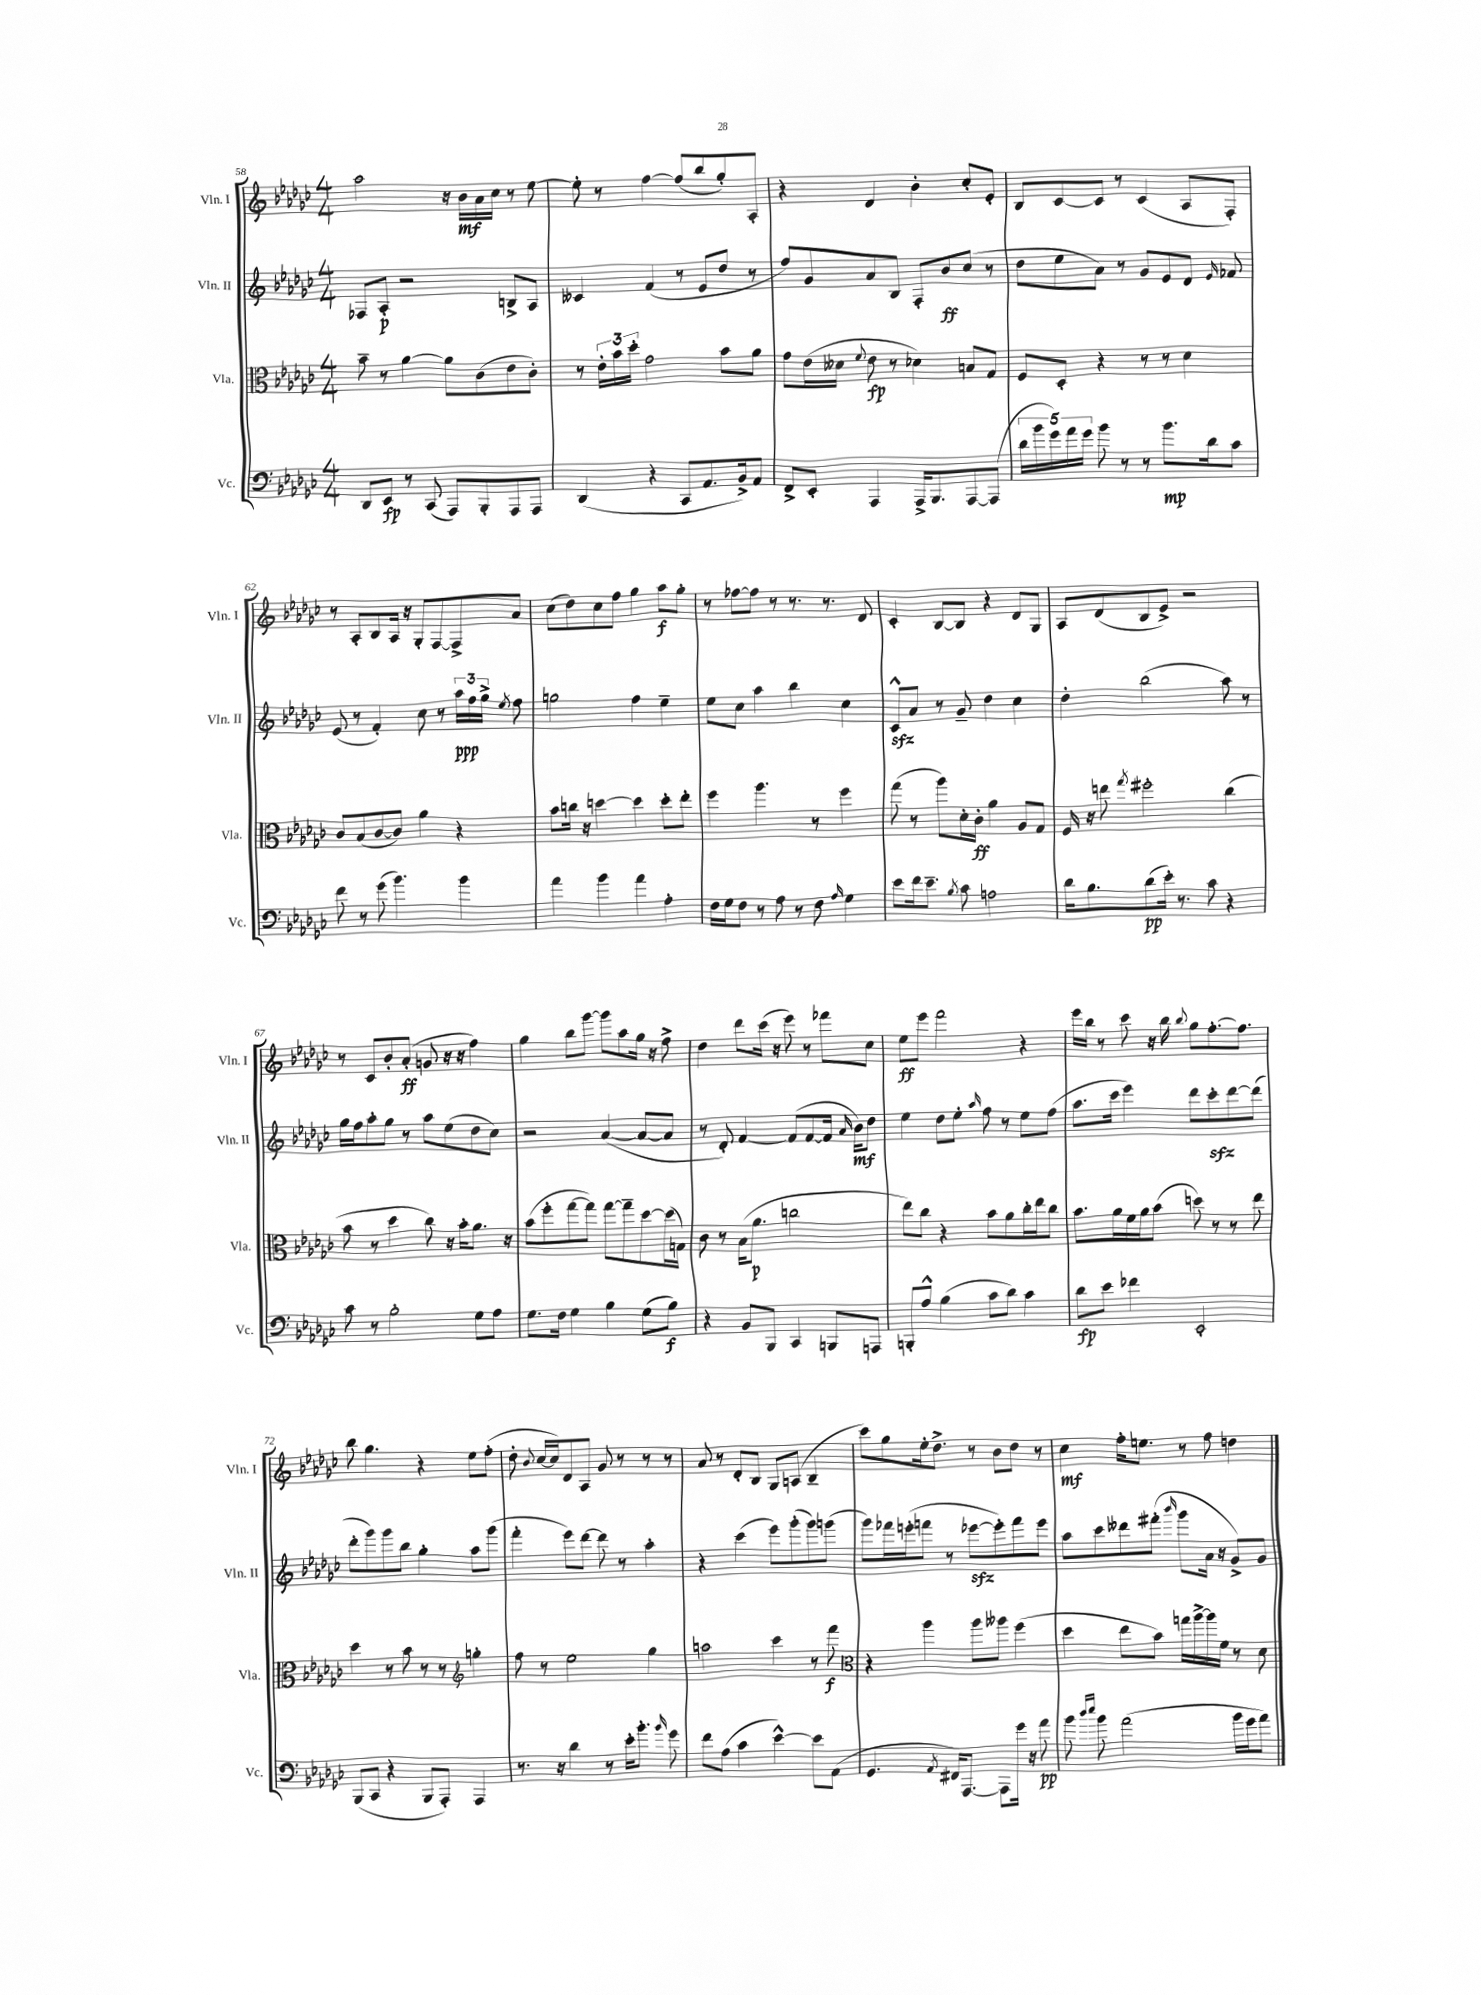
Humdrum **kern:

**kern	**kern	**kern	**kern
*staff4	*staff3	*staff2	*staff1
*clefF4	*clefC3	*clefG2	*clefG2
*k[b-e-a-d-g-c-]	*k[b-e-a-d-g-c-]	*k[b-e-a-d-g-c-]	*k[b-e-a-d-g-c-]
*M4/4	*M4/4	*M4/4	*M4/4
8DD-/L	8b-~\	8F-/L	2aa-\
8EE-/J	8r	8A-'/J	.
8r	[4a-\	2r	.
(8CC-/	.	.	.
8AAA-/L)	8a-\]L	.	16r
.	.	.	16b-\LL
8BBB-'/	(8c-\	.	16a-\
.	.	.	16cc-\JJ
8AAA-/	8e-\	8B^/L	8r
8AAA-/J	8c-'\J)	8A-/J	[8ee-\
=	=	=	=
(4DD-/	8r	4c--/	8ee-'\]
.	24e-'\LL	.	8r
.	24b-\	.	.
.	24dd-'\JJ	.	.
4r	2g-\	(4f/	[4ff\
8CC-/L	.	8r	(8ff/]L
8.AA-/	.	8e-/L	8bb-/
.	8b-\L	8dd-/J	8gg-'/)
16BB-^/k)	.	.	.
8AA-/J	8a-\J	8r	8A-'/J
=	=	=	=
8FF^/L	8g-\L	8ff/L)	4r
8EE-'/J	(16e-\L	8g-/	.
.	16d--\JJ	.	.
.	8qqf/	.	.
4AAA-/	8e-\	8a-/	4d-/
.	8r	8B-/J	.
16AAA-^/LK	4d-\)	8F'/L	4b-'\
8.BBB-/	.	.	.
.	.	8b-/	.
[8AAA-/	8B/L	(8cc-/J	8cc-'/L
(8AAA-/]J	8G-/J	8r	8e-'/J
=	=	=	=
20d-\LL	8F/L	8dd-\L	8B-/L
20b-\	.	.	.
20g-\)	.	.	.
.	8D-'/J	8ee-\	[8c-/
20a-\	.	.	.
20g-\JJ	.	.	.
8b-\	4r	8a-\J)	8c-/]J
8r	.	8r	8r
8r	8r	8g-/L	(4c-/
8.b-\L	8r	8e-/	.
.	4d-\	8d-/J	8A-/L
16d-\k	.	.	.
.	.	16qqe-/	.
8c-\J	.	8f-/	8F'/J)
=	=	=	=
8f\	8c-/L	(8e-/	8r
8r	(8B-/	8r	8A-'/L
(8g-\	[8c-/	4f'/)	8B-/
4.b-\)	8c-/]J)	.	16A-/Jk
.	.	.	16r
.	4a-\	8cc-\	8G-'/L
.	.	8r	[8F/
4b-\	4r	24aa-\LL	8F^/]
.	.	24ff\	.
.	.	24gg-^\JJ	.
.	.	8qee-/	.
.	.	8ff\	8a-/J
=	=	=	=
4a-\	8b-\L	2gg\	(8cc-\L
.	16cc\Jk	.	8dd-\)
.	16r	.	.
4b-\	[4dd\	.	8cc-\
.	.	.	8ff\J
4a-\	4dd\]	4ff\	4gg-\
4A-'\	8dd'\L	4ee-~\	8aa-\L
.	8ee-'\J	.	8gg-'\J
=	=	=	=
16F\LL	4ff\	8ee-\L	8r
16G-\J	.	.	.
8F\J	.	8cc-\J	[8ff-\L
8r	4.aa-\	4aa-\	8ff-\]J
8A-\	.	.	8r
8r	.	4bb-\	8.r
8F\	8r	.	.
.	.	.	8.r
16qqA-/	.	.	.
4G-\	4ff\	4cc-\	.
.	.	.	8d-/
=	=	=	=
8e-\L	(8gg-\	8c-^^/L	4c-'/
16f\k	8r	8a-/J	.
8.e-~\J	.	.	.
.	8aa-\L)	8r	[8B-/L
8qB-/	.	.	.
8c-\	16d-'\L	8g-~/	8B-/]J
.	16c-'\JJ	.	.
2A\	4a-\	4dd-\	4r
.	8A-/L	4cc-\	8d-/L
.	8G-/J	.	8G-/J
=	=	=	=
16d-\LK	16F/	4dd-'\	8A-/L
8.B-\	16r	.	.
.	8ee\	.	(8d-/
.	8qgg-/	.	.
(8d-\	2ff#'\	(2bb-\	8B-/
16e-'\Jk)	.	.	8e-^/J)
8.r	.	.	.
.	.	.	2r
8c-\	.	.	.
4r	(4cc-\	8aa-\)	.
.	.	8r	.
=	=	=	=
8c-\	8b-\	16gg-\LL	8r
.	.	16ff\J	.
8r	8r	8aa-'\	8c-/L
2B-'\	4dd-\	8gg-\J	8b-'/
.	.	8r	(8a-'/J
.	8cc-\)	8aa-\L	8g/
.	16r	(8ee-\	16r
.	16b-'\LK	.	16r
8G-\L	8.a-\J	8dd-\	4ff\)
8A-\J	.	8cc-\J)	.
.	16r	.	.
=	=	=	=
8.G-\L	(8b-\L	2r	4gg-\
.	8ff'\	.	.
16F\Jk	.	.	.
4G-\	[8gg-\	.	8bb-\L
.	8gg-\]J)	.	[8ggg-\J
4B-\	[8gg-\L	([4a-/	8ggg-\]L
.	8gg-~\]	.	8aa-\
(8G-\L	[8dd-\	8a-/_L	16gg-\Jk
.	.	.	16r
8B-\J)	(16dd-\]L	8a-/]J	8ff^\
.	16G\JJ)	.	.
=	=	=	=
4r	8c-\	8r	4dd-\
.	8r	8d-'/)	.
8BB-/L	(16B-\LK	[4f/	8ddd-\L
.	8.a-\J	.	.
8BBB-/J	.	.	(16ccc-\Jk
.	.	.	16r
4CC-/	2cc\	(8f/]L	8eee-\)
.	.	[8f/	8r
8BBB/L	.	16f/]Jk	8fff-\L
.	.	16qqa-/	.
.	.	16b-\LK)	.
8AAA/J	.	8dd-\J	8cc-\J
=	=	=	=
8BBB'/L	8ee-\L)	4ee-\	8ee-\L
8A-^^/J	8cc-\J	.	8eee-\J
(4B-\	4r	8dd-\L	2fff\
.	.	8ee-'\J	.
.	.	16qqaa-/	.
8c-\L	8b-\L	8ff\	.
8d-\J)	8a-\	8r	.
4c-\	16cc-'\L	8ee-\L	4r
.	16ee-\J	.	.
.	8cc-\J	(8ff\J	.
=	=	=	=
8d-\L	8.b-\L	8.aa-\L	16eee-\LL
.	.	.	16bb-\JJ
8e-\J	.	.	8r
.	16a-\L	16ccc-\Jk	.
4f-\	16f\	4eee-\)	8ccc-\
.	16a-\J	.	.
.	(8b-\J	.	16r
.	.	.	16bb-\
.	.	.	8qqbb-/
2EE-'/	8dd\)	8ddd-\L	8gg-\L
.	8r	8ccc-'\	[8.ff'\
.	8r	[8ddd-\	.
.	.	.	8.ff\]J
.	8ee-\	(8ddd-\]J	.
=	=	=	=
(8BBB-/L	4dd-\	8ddd-'\L	8bb-\
8CC-/J	.	8ggg-\)	4.gg-\
4r	8r	8ggg-\	.
.	8b-\	8bb-\J	.
8BBB-/L	8r	4gg-'\	4r
8AAA-'/J)	8r	.	.
*	*clefG2	*	*
4AAA-/	4gg'\	8aa-\L	8ee-\L
.	.	(8ggg-\J	(8ff'\J
=	=	=	=
8.r	8ff\	4fff'\	8dd-'\
.	.	.	8qqb-/
.	8r	.	[16cc-/LL
16r	.	.	16cc-/]J)
4d-\	2ee-\	8eee-\L)	8d-/
.	.	[8ddd-\J	8A-/J
8r	.	8ddd-\]	8g-/
16e-'\LK	.	8r	8r
8.b-'\J	.	.	.
.	4gg-\	4aa-'\	8r
16qqb-/	.	.	.
8g-\	.	.	8r
=	=	=	=
8f\L	2aa\	4r	8a-/
(8A-\J	.	.	8r
4c-\	.	(4ccc-\	8d-'/L
.	.	.	8B-/J
[4e-^^\)	4ccc-\	8eee-\L)	8G-/L
.	.	(8ggg-'\	(8A/J
8e-\]L	8r	8ggg-\)	4B-~/
(8AA-\J	8fff\	(8ggg\J	.
=	=	=	=
*	*clefC3	*	*
4.GG-/	4r	8ggg-\L)	8ccc-\L)
.	.	16fff-\L	8gg-\
.	.	(16eee'\J	.
.	4aa-\	8fff\J	16ee-'\k
.	.	.	8.dd-^\J
8qAA-/	.	.	.
16FF#/LK)	.	8r	.
[8.AAA-/J	.	.	.
.	8aa-\L	[8eee-\L	8r
8AAA-\]L	8aa--\J	8eee-'\])	8b-\L
16g-\Jk	(4ff\	8fff\	8dd-\J
16r	.	.	.
8a-\	.	8eee-\J	8r
=	=	=	=
8b-\	4dd-\	8aa-\L	4cc-\
16qqdd-/LL	.	.	.
16qqee-/JJ	.	.	.
8b-\	.	8ccc-\	.
(2a-\	8ee-\L	8ddd--\	16ff'\LK
.	.	.	8.ee\J
.	8b-\J)	(8fff#'\J	.
.	.	16qqbbb-/	.
.	16gg\LL	8ggg-\L	8r
.	[16aa-^\	.	.
.	16aa-\]	16a-\Jk	8ff\
.	16f\JJ	16r	.
16b-\LL	8r	8g-^/L)	4dd\
16g-\J	.	.	.
8a-\J)	8d-\	8g-/J	.
==	==	==	==
*-	*-	*-	*-
